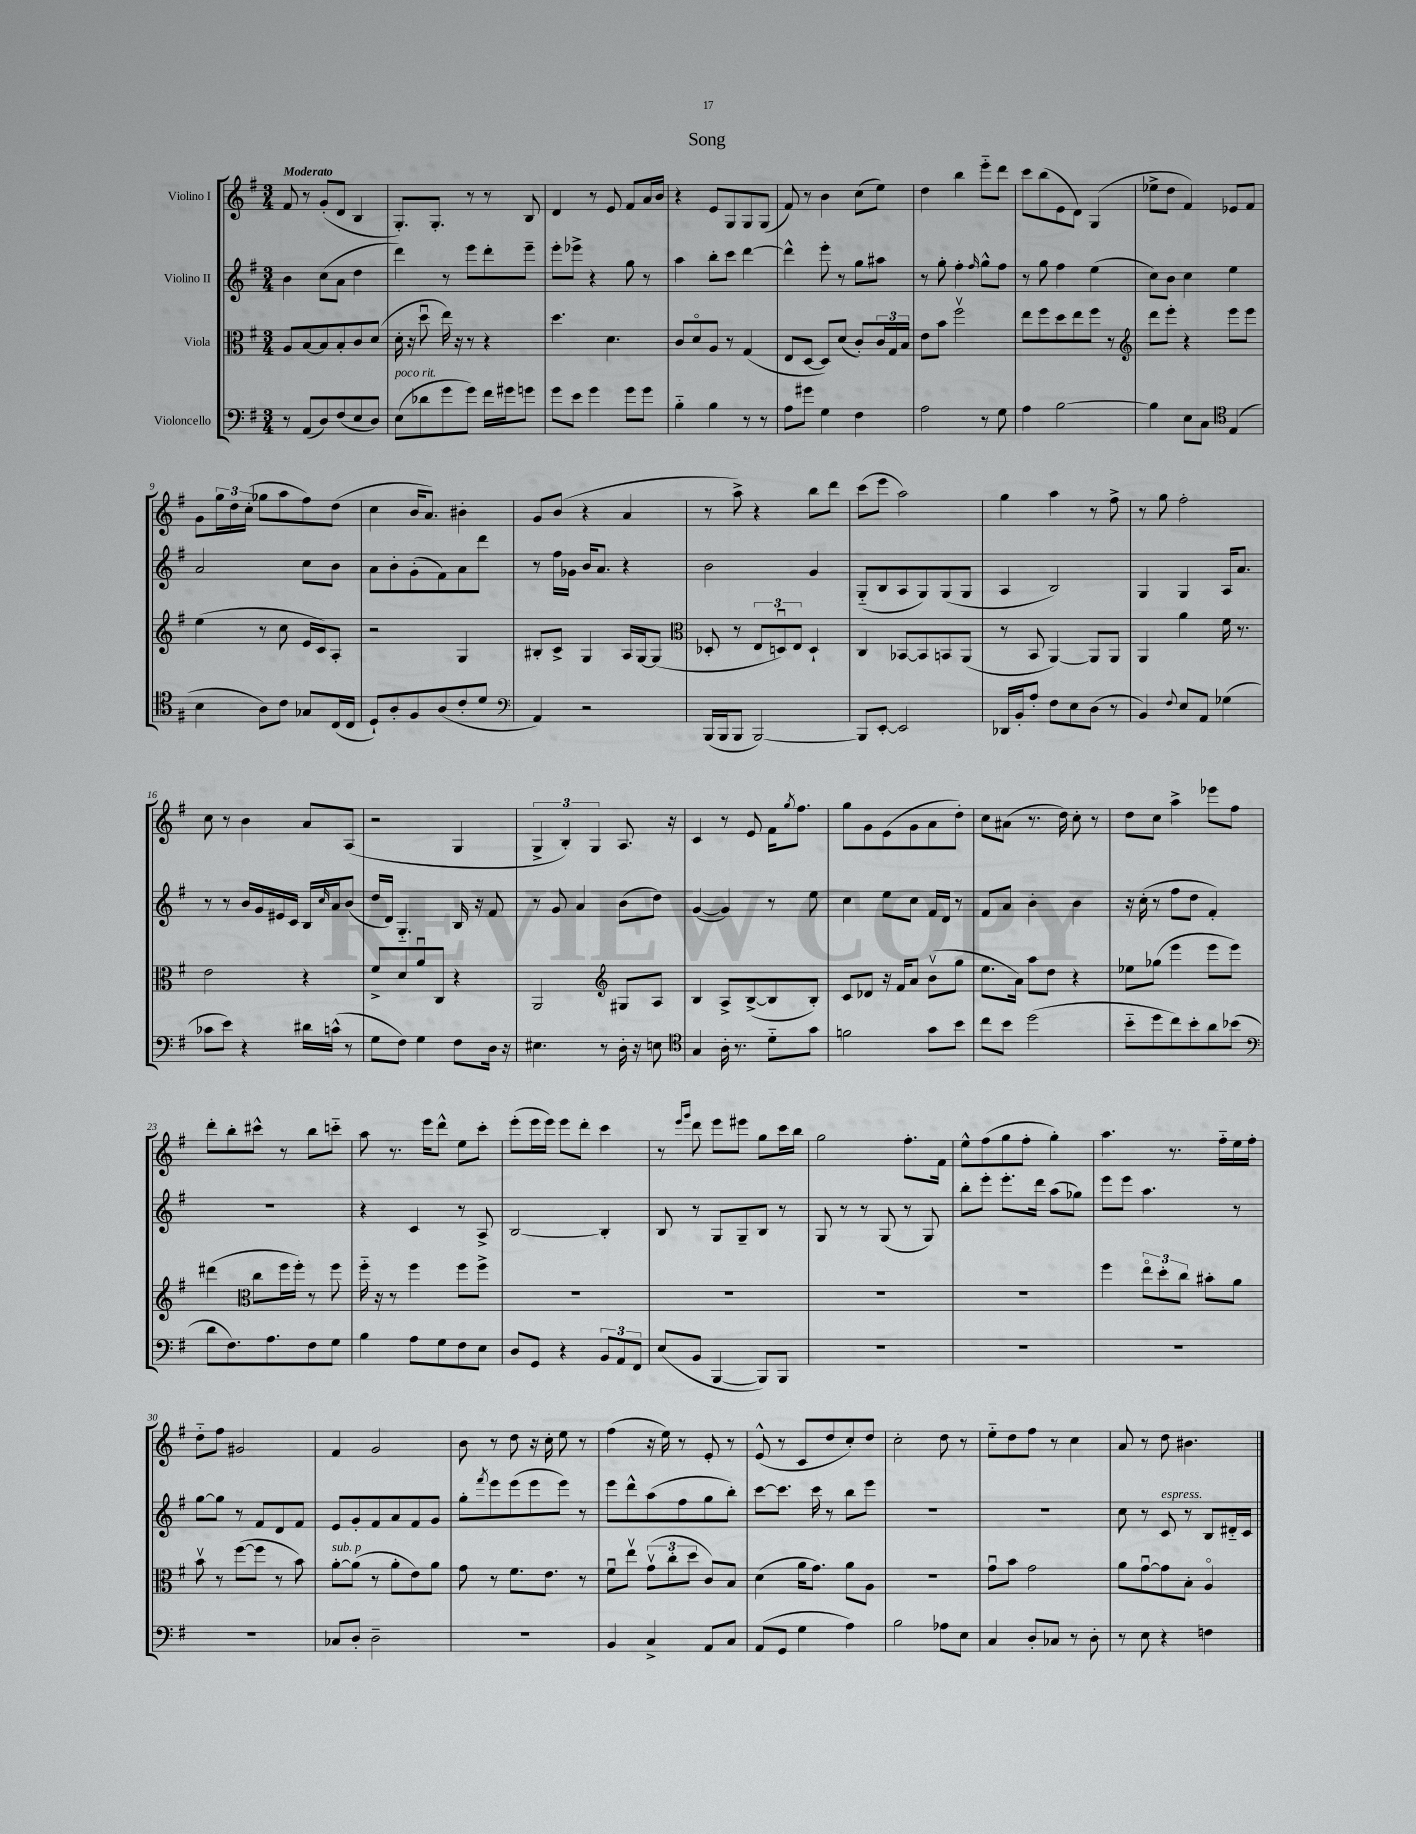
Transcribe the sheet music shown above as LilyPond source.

\header { title = "Song" }
<<
\new StaffGroup <<
\new Staff = "s0" \with { instrumentName = "Violino I" } {
    \clef treble \key g \major \numericTimeSignature \time 3/4 \tempo "Moderato"
    fis'8 r8 g'8-.( d'8 b4 |
    g8.-.) g8.-. r8 r8 b8 |
    d'4 r8 e'8 fis'8 a'16 b'16 |
    r4 e'8 g8 g8 g8( |
    fis'8) r8 b'4 c''8( e''8) |
    d''4 b''4 e'''8-_ d'''8 |
    c'''8 b''8( e'8 d'8) g4( |
    ees''8-> d''8 fis'4) ees'8 fis'8 |
    g'8 \tuplet 3/2 { g''16 d''16 c''16-.( } ges''8 a''8 fis''8) d''8( |
    c''4 b'16 a'8.) bis'4-. |
    g'8 b'8( r4 a'4 |
    r8 a''8->) r4 b''8 d'''8 |
    c'''8( e'''8 a''2) |
    g''4 a''4 r8 fis''8-> |
    r8 g''8 fis''2-. |
    c''8 r8 b'4 a'8 a8( |
    r2 g4 |
    \tuplet 3/2 { g4-> b4-.) g4 } a8. r16 |
    c'4 r8 e'8 fis'16 \acciaccatura { g''8 } fis''8. |
    g''8 g'8 e'8( g'8 a'8 d''8-.) |
    c''8 ais'8( r8. d''16) c''8-. r8 |
    d''8 c''8 a''4-> ees'''8 fis''8 |
    d'''8-. b''8-. cis'''8-^ r8 b''8 c'''8-_ |
    a''8 r8. e'''16 d'''8-^ e''8 c'''8-. |
    e'''8-.( e'''16 e'''16) e'''8 d'''8-. c'''4 |
    r8 \grace { e'''16 g'''16 } d'''8 e'''8 eis'''8 g''8 c'''16 b''16 |
    g''2 fis''8.-. fis'16 |
    e''8-^ fis''8( g''8 fis''8-. g''4-.) |
    a''4. r8. fis''16-_ e''16 fis''16-. |
    d''8-_ fis''8 gis'2 |
    fis'4 g'2 |
    b'8 r8 d''8 r16 c''16-. e''8 r8 |
    fis''4( r16 e''16) r8 e'8-. r8 |
    e'8-^( r8 c'8 d''8 c''8-.) d''8 |
    c''2-. d''8 r8 |
    e''8-_ d''8 fis''8 r8 c''4 |
    a'8 r8 d''8 bis'4. \bar "|." |
}
\new Staff = "s1" \with { instrumentName = "Violino II" } {
    \clef treble \key g \major \numericTimeSignature \time 3/4
    b'4 c''8( a'8 d''4 |
    d'''4) r8 e'''8 d'''8-. e'''8-- |
    e'''8-. ees'''8-> r4 g''8 r8 |
    a''4 b''8-. c'''8 d'''4~ |
    d'''4-^ e'''8-. r8 g''8 ais''8 |
    r8 g''8-. fis''4-. \grace { fis''16 } g''8-^ fis''8 |
    r8 g''8 fis''4 e''4( |
    c''8) b'8 c''4 e''4 |
    a'2 c''8 b'8 |
    a'8 b'8-. g'8-.( fis'8) a'8 d'''8 |
    r8 fis''16 ges'16 b'16 a'8. r4 |
    b'2 g'4 |
    g8-_( b8 a8 g8) g8( g8 |
    a4 b2) |
    g4 g4 a16 a'8. |
    r8 r8 b'16 g'16 eis'16 c'16 b16 \grace { c''16 } a'16 b'8( |
    d''16 d'16) g4.-_ b16 r16 fis'8 |
    r8 g'8 a'4 b'8( d''8) |
    g'4~( g'4) r8 e''8 |
    c''4 e''8 c''8 fis'16 d'16 r8 |
    fis'8 a'8 b'4-. b'4 |
    r16 c''16-.( r8 fis''8 d''8 fis'4-.) |
    R2. |
    r4 c'4 r8 a8-> |
    b2~ b4-. |
    b8 r8 g8 g8-- b8 r8 |
    g8 r8 r8 g8( r8 g8) |
    b''8-. e'''8-. e'''8.-. d'''16 a''8( ges''8) |
    e'''8 e'''8 a''4. r8 |
    g''8~ g''8 r8 fis'8 d'8 fis'8 |
    e'8 g'8-. fis'8 a'8 fis'8 g'8 |
    g''8-. \acciaccatura { fis'''8 } e'''8 e'''8( e'''8 e'''8) r8 |
    e'''8 d'''8-^ a''8( fis''8 g''8 b''8-.) |
    c'''8~ c'''8. c'''16 r8 b''8 e'''8 |
    R2. |
    R2. |
    c''8 r8 c'8^\markup { \italic "espress." } r8 b8 dis'16-_ c'16 \bar "|." |
}
\new Staff = "s2" \with { instrumentName = "Viola" } {
    \clef alto \key g \major \numericTimeSignature \time 3/4
    a8 b8~ b8 b8-. c'8 d'8( |
    d'16-. r16 d''8\downbow e''16) r16 r8 r4 |
    d''4. d'4. |
    c'8 d'8\flageolet a8 r8 g4( |
    e8 d8~ d8) d'8( c'8-.) \tuplet 3/2 { c'16 g16 b16 } |
    e'8 b'8 fis''2\upbow |
    e''8 fis''8 d''8 e''8 fis''8 r8 |
    \clef treble d'''8 e'''8-. r4 e'''8 e'''8 |
    e''4( r8 c''8 e'16 c'16) a8-. |
    r2 g4 |
    bis8-. c'8-> g4 a16 g16~ g8( |
    \clef alto des8-. r8 \tuplet 3/2 { e8 d8\downbow) e8 } d4-! |
    c4 bes,8~ bes,8 b,8 a,8( |
    r8 b,8 a,4~) a,8 a,8 |
    a,4 a'4 fis'16 r8. |
    e'2 r4 |
    fis'8-> d'8 a'8\downbow c8 r4 |
    a,2 \clef treble gis8 a8 |
    b4 a8-> b8~->( b8 b8-.) |
    c'8 des'8 r16 fis'16 a'8 b'8\upbow( g''8 |
    e''8. a'16) a''8 d''8 r4 |
    ees''8 ges''8( e'''4 e'''8 e'''8) |
    dis'''4( \clef alto c''8 fis''16 fis''16-.) r8 fis''8 |
    fis''16-_ r16 r8 fis''4 fis''8 fis''8-> |
    R2. |
    R2. |
    R2. |
    R2. |
    fis''4 \tuplet 3/2 { e''8\flageolet d''8-. c''8 } bis'8-. a'8 |
    b'8\upbow r8 fis''8~( fis''8 r8 b'8) |
    a'8~-.^\markup { \italic "sub. p" } a'8( r8 a'8-. e'8) a'8 |
    g'8 r8 fis'8. e'8. r8 |
    fis'8\downbow e''8\upbow \tuplet 3/2 { g'8\upbow( c''8-. d''8 } c'8) b8 |
    d'4( a'16 g'8.) a'8 a8 |
    R2. |
    g'8\downbow b'8 g'2 |
    a'8 g'8~\downbow g'8 b8-. a4\flageolet \bar "|." |
}
\new Staff = "s3" \with { instrumentName = "Violoncello" } {
    \clef bass \key g \major \numericTimeSignature \time 3/4
    r8 a,8( d8) fis8( e8 d8) |
    e8^\markup { \italic "poco rit." }( des'8 g'8 g'8) fis'16 gis'16 g'8 |
    g'8 e'8 g'4 g'8 g'8 |
    b4-_ b4 r8 r8 |
    a8 gis'8 g4 fis4 |
    a2 r8 g8 |
    a4 b2~ |
    b4 e8 c8 \clef tenor e4( |
    b4 a8) c'8 ges8 c16( c16 |
    d8-!) a8-. fis8 a8( c'8-. d'8 |
    \clef bass a,4) r2 |
    b,,16( b,,16 b,,8 b,,2~) |
    b,,8 e,8~-. e,2 |
    des,16 b,16-. a8-. fis8 e8 d8( r8 |
    b,4) \appoggiatura { fis8 } e8 a,8 ges4( |
    ces'8 e'8) r4 dis'16 c'16-^( r8 |
    g8 fis8) g4 fis8 d16 r16 |
    eis4. r8 d16-. r16 e8 |
    \clef tenor g4 a16-. r8. d'8-_ g'8 |
    f'2 g'8 b'8 |
    c''8 b'8 d''2( |
    b'8-_ d''8 c''8) b'8-. a'8 bes'8( |
    \clef bass d'8 fis8.) a8. fis8 g8 |
    b4 a8 g8 fis8 e8 |
    d8 g,8 r4 \tuplet 3/2 { b,8 a,8 fis,8 } |
    e8( b,8 b,,4~ b,,8) b,,8 |
    R2. |
    R2. |
    R2. |
    R2. |
    ces8 d8-. d2-- |
    R2. |
    b,4 c4-> a,8 c8 |
    a,8( g,8 g4 a4) |
    b2 aes8 e8 |
    c4 d8-. ces8 r8 d8-. |
    r8 e8 r4 f4 \bar "|." |
}
>>
>>
